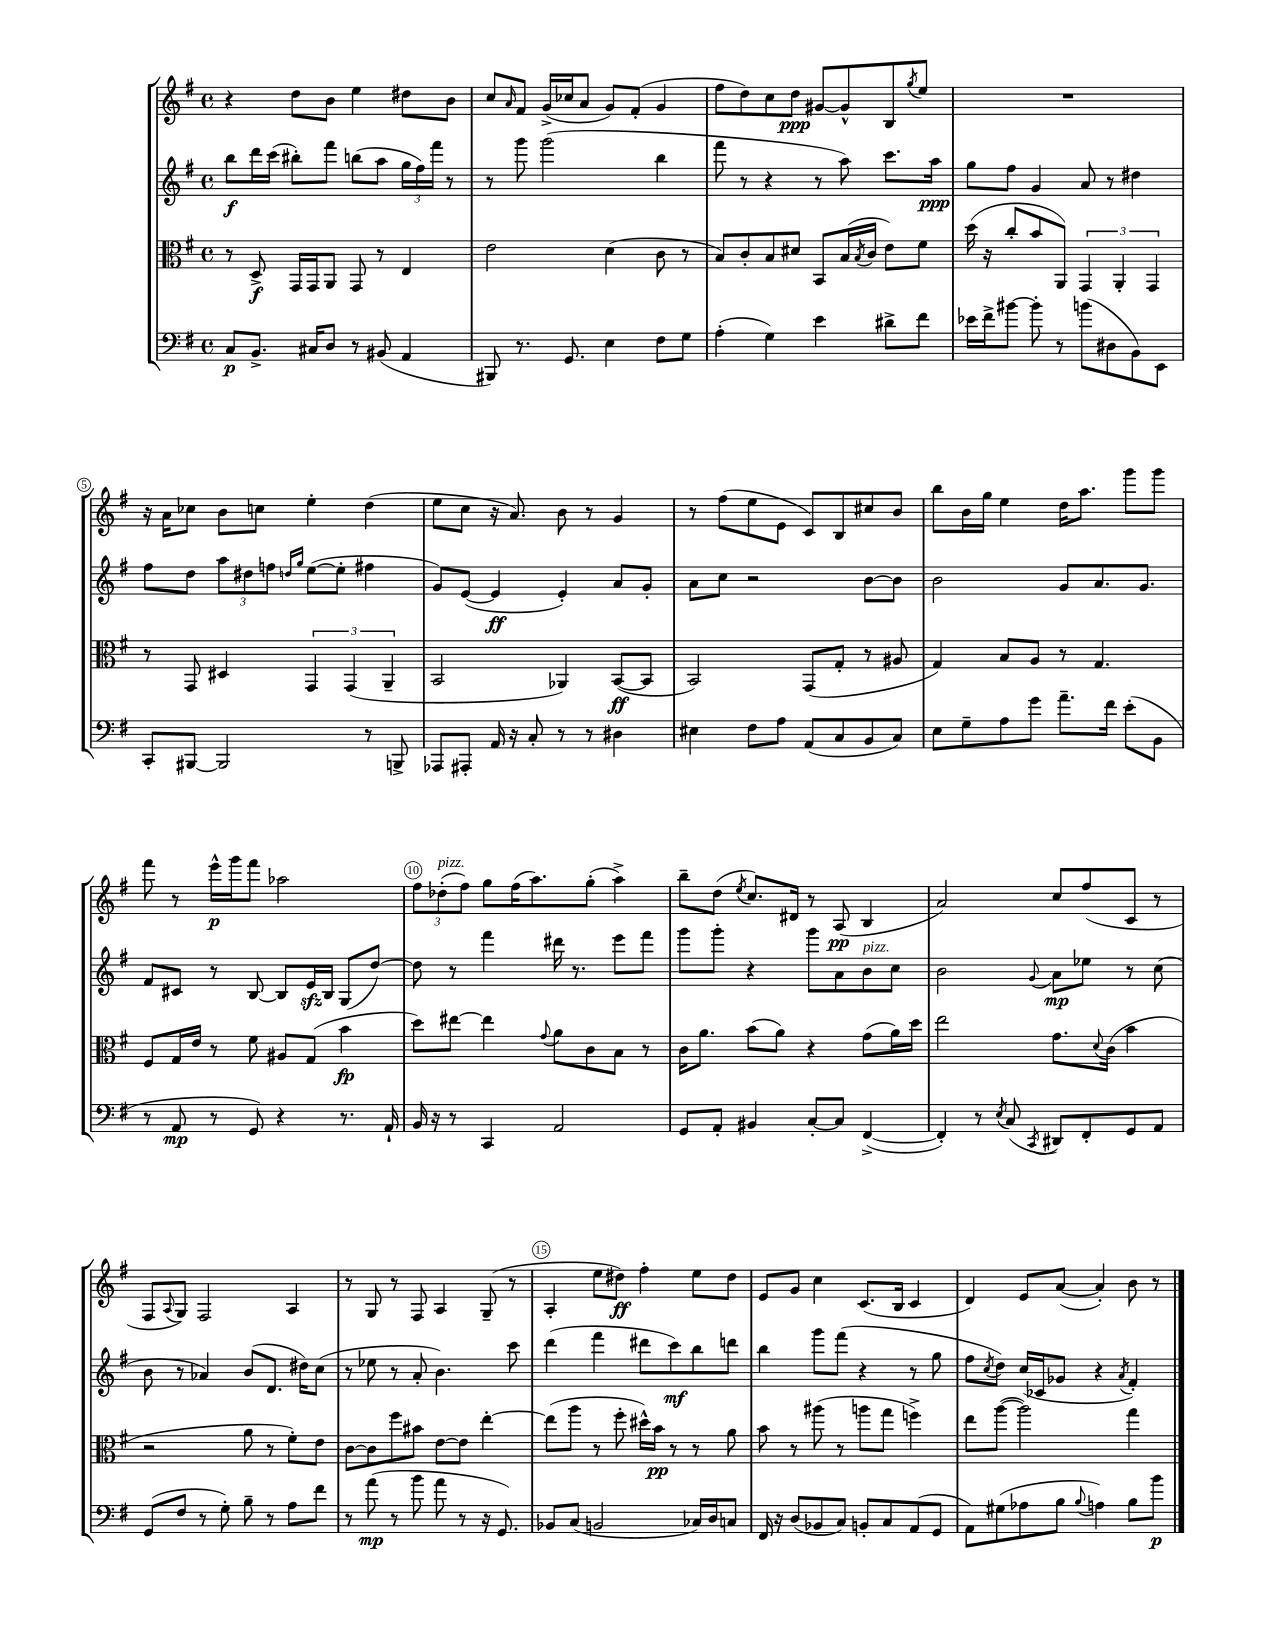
<<
\new StaffGroup <<
\new Staff = "s0" {
    \clef treble \key g \major \defaultTimeSignature \time 4/4
    r4 d''8 b'8 e''4 dis''8 b'8 |
    c''8 \grace { a'16 } fis'8 g'16->( ces''16 a'8 g'8) fis'8-.( g'4 |
    fis''8 d''8) c''8 d''8\ppp gis'8~ gis'8-^ b8 \acciaccatura { g''8 } e''8 |
    R1 |
    r16 a'16 ces''8 b'8 c''8 e''4-. d''4( |
    e''8 c''8 r16 a'8.) b'8 r8 g'4 |
    r8 fis''8( e''8 e'8 c'8) b8 cis''8 b'8 |
    b''8 b'16 g''16 e''4 d''16 a''8. g'''8 g'''8 |
    fis'''8 r8 e'''16-^\p g'''16 fis'''8 aes''2 |
    \tuplet 3/2 { fis''8 des''8-.^\markup { \italic "pizz." }( fis''8) } g''8 fis''16( a''8.) g''8-.( a''4->) |
    b''8-- d''8( \acciaccatura { e''8 } c''8.) dis'16 r8 a8\pp( b4 |
    a'2) c''8 fis''8( c'8 r8 |
    fis8 \appoggiatura { a8 } g8) fis2 a4 |
    r8 g8 r8 fis8 a4 g8--( r8 |
    a4-. e''8 dis''8\ff) fis''4-. e''8 dis''8 |
    e'8 g'8 c''4 c'8.( b16 c'4 |
    d'4) e'8 a'8~( a'4-.) b'8 r8 \bar "|." |
}
\new Staff = "s1" {
    \clef treble \key g \major \defaultTimeSignature \time 4/4
    b''8\f d'''16 c'''16( bis''8-.) fis'''8 b''8( a''8 \tuplet 3/2 { g''16 fis''16) fis'''16 } r8 |
    r8 g'''8 g'''2( b''4 |
    fis'''8 r8 r4 r8 a''8) c'''8. a''16\ppp |
    g''8 fis''8 g'4 a'8 r8 dis''4 |
    fis''8 d''8 \tuplet 3/2 { a''8 dis''8 f''8 } \grace { d''16 g''16 } e''8~( e''8-. fis''4 |
    g'8) e'8~( e'4\ff e'4-.) a'8 g'8-. |
    a'8 c''8 r2 b'8~ b'8 |
    b'2 g'8 a'8. g'8. |
    fis'8 cis'8 r8 b8~ b8 e'16\sfz b16 g8( d''8~) |
    d''8 r8 fis'''4 dis'''16 r8. e'''8 fis'''8 |
    g'''8 g'''8-. r4 g'''8 a'8 b'8^\markup { \italic "pizz." } c''8 |
    b'2 \appoggiatura { g'8 } a'8\mp ees''8 r8 c''8( |
    b'8 r8 aes'4) b'8( d'8. dis''16) c''8( |
    r8 ees''8 r8 a'8-. b'4.) c'''8 |
    d'''4( fis'''4 dis'''8 c'''8\mf) b''8 d'''8 |
    b''4 g'''8 fis'''8( r4 r8 g''8 |
    fis''8 \acciaccatura { c''8 } d''8) c''16( ces'16 ges'8 r4 \acciaccatura { a'8 } fis'4-.) \bar "|." |
}
\new Staff = "s2" {
    \clef alto \key g \major \defaultTimeSignature \time 4/4
    r8 d8->\f g,16 g,16 a,8 g,8 r8 e4 |
    e'2 d'4( c'8 r8 |
    b8) c'8-. b8 dis'8 b,8 b16( \acciaccatura { b8 } c'16 e'8) fis'8 |
    d''16( r16 c''8-. b'8 a,8) \tuplet 3/2 { g,4 a,4-. g,4 } |
    r8 g,8 dis4 \tuplet 3/2 { g,4 g,4( a,4-- } |
    b,2 aes,4) b,8~\ff( b,8 |
    b,2) g,8( g8-. r8 ais8 |
    g4) b8 a8 r8 g4. |
    fis8 g16 e'16 r8 fis'8 ais8 g8( b'4\fp |
    d''8) eis''8~ eis''4 \appoggiatura { g'8 } a'8 c'8 b8 r8 |
    c'16 a'8. b'8( a'8) r4 g'8( a'16) d''16 |
    e''2 g'8. \appoggiatura { d'8 } c'16( b'4 |
    r2 a'8 r8 fis'8-.) e'8 |
    c'8~ c'8 fis''8 bis'8 e'8~ e'8 e''4~-. |
    e''8( a''8 r8 fis''8-. dis''16-^) b'16\pp r8 r8 a'8 |
    b'8 r8 ais''8( r8 a''8 g''8 f''4->) |
    e''8 a''8~( a''2) g''4 \bar "|." |
}
\new Staff = "s3" {
    \clef bass \key g \major \defaultTimeSignature \time 4/4
    c8\p b,8.-> cis16 d8 r8 bis,8( a,4 |
    bis,,8) r8. g,8. e4 fis8 g8 |
    a4-.( g4) e'4 dis'8-> fis'8 |
    ees'16 fis'16-> bis'8~ bis'8-. r8 b'8( dis8 b,8) e,8 |
    c,8-. bis,,8~ bis,,2 r8 b,,8-> |
    aes,,8 ais,,8-. a,16 r16 c8-. r8 r8 dis4 |
    eis4 fis8 a8 a,8( c8 b,8 c8) |
    e8 g8-- a8 g'8 a'8.-- fis'16 e'8-.( b,8 |
    r8 a,8\mp r8 g,8) r4 r8. a,16-! |
    b,16 r16 r8 c,4 a,2 |
    g,8 a,8-. bis,4 c8~-. c8 fis,4~->( |
    fis,4-.) r8 \acciaccatura { e8 } c8( \acciaccatura { c,8 } dis,8) fis,8-. g,8 a,8 |
    g,8( fis8 r8 g8-.) b8-- r8 a8 fis'8 |
    r8 a'8\mp( r8 b'8 a'8 r8 r16 g,8.) |
    bes,8 c8( b,2 ces16) d16 c8 |
    fis,16 r16 d8( bes,8 c8) b,8-. c8 a,8( g,8 |
    a,8) gis8( aes8 b8 \appoggiatura { b8 } a4) b8 b'8\p \bar "|." |
}
>>
>>
\layout { \context { \Score \override BarNumber.break-visibility = ##(#f #t #t) barNumberVisibility = #(every-nth-bar-number-visible 5) \override BarNumber.stencil = #(make-stencil-circler 0.1 0.3 ly:text-interface::print) } }
